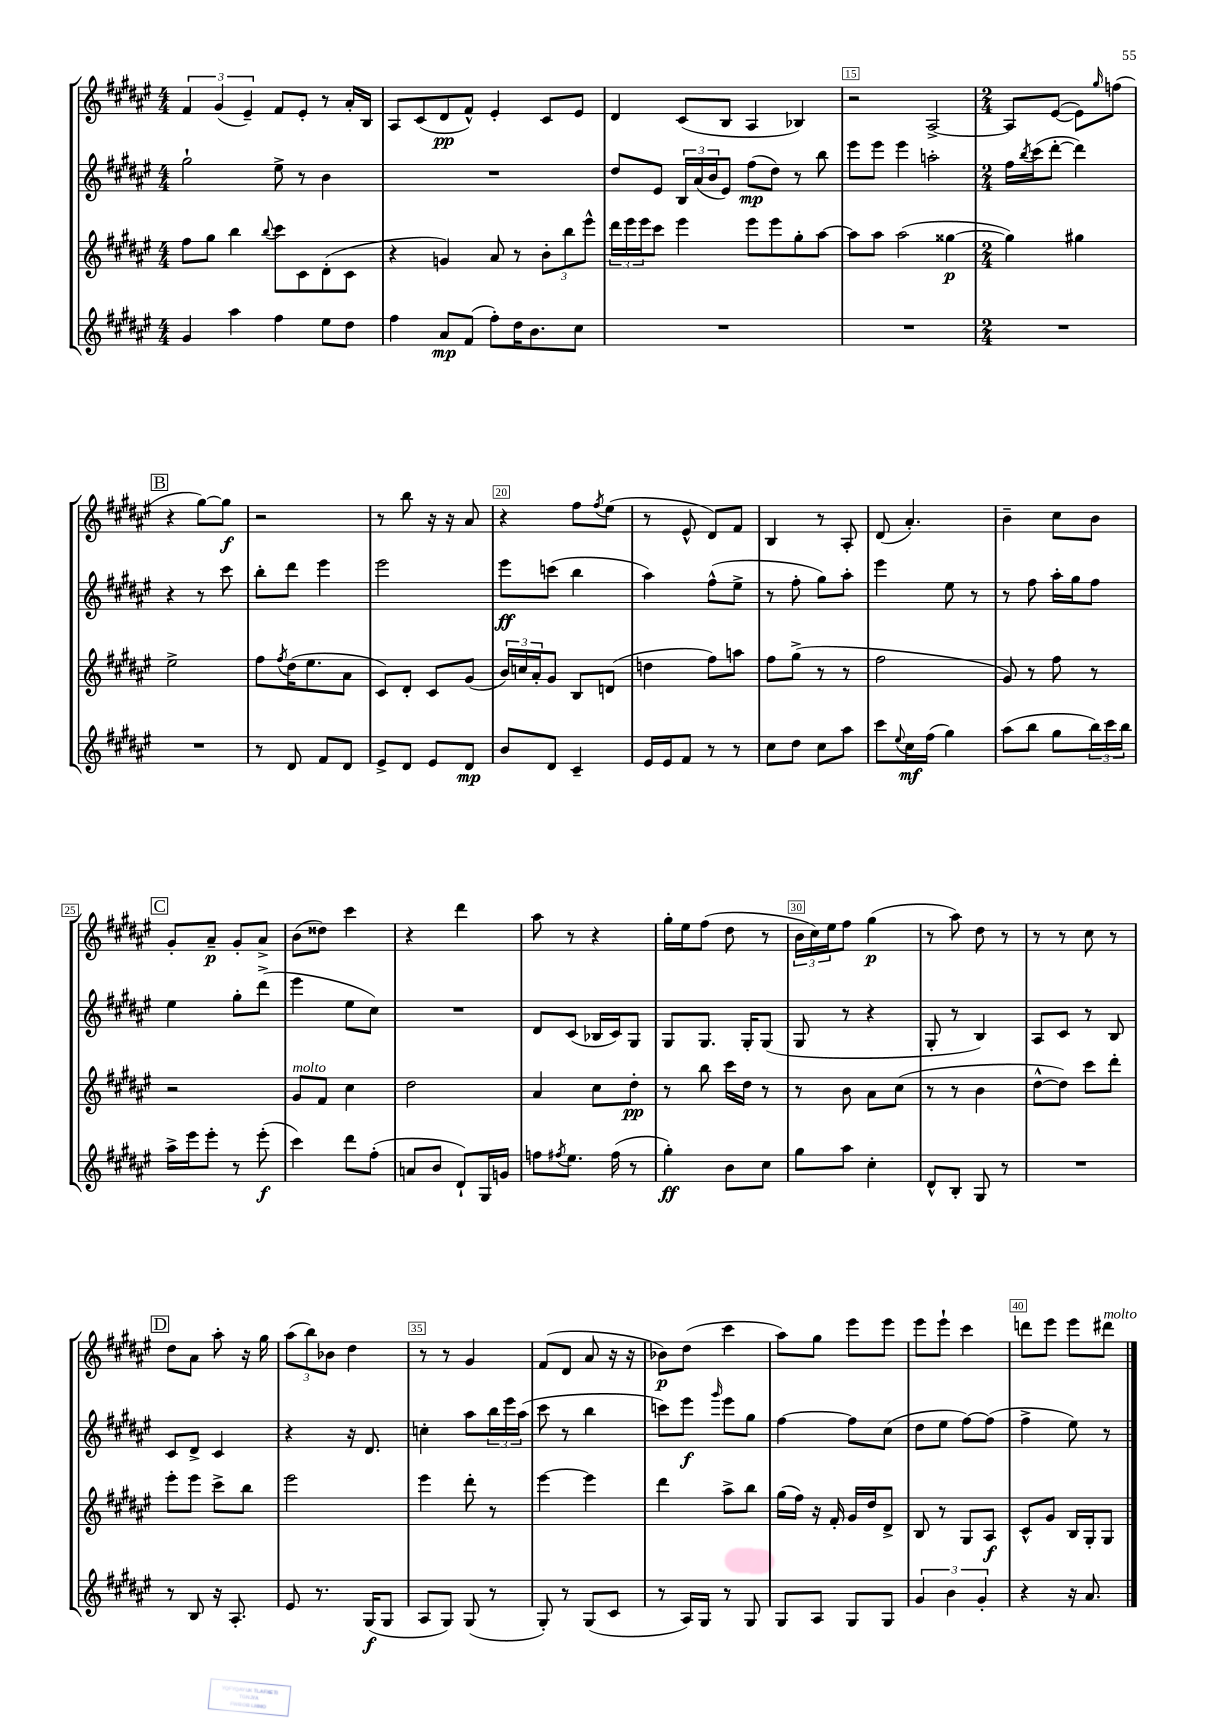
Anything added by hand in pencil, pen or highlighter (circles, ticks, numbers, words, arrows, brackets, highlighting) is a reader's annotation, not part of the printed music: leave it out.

**kern	**kern	**kern	**kern
*staff4	*staff3	*staff2	*staff1
*clefG2	*clefG2	*clefG2	*clefG2
*k[f#c#g#d#a#e#]	*k[f#c#g#d#a#e#]	*k[f#c#g#d#a#e#]	*k[f#c#g#d#a#e#]
*M4/4	*M4/4	*M4/4	*M4/4
4g#	8ff#	2gg#`	6f#
.	8gg#	.	.
.	.	.	(6g#
4aa#	4bb	.	.
.	.	.	6e#~)
.	8qqbb	.	.
4ff#	8ccc#	8ee#^	8f#
.	8c#	8r	8e#'
8ee#	(8d#'	4b	8r
8dd#	8c#	.	16a#'
.	.	.	16B
=	=	=	=
4ff#	4r	1r	8A#
.	.	.	(8c#
8a#	4g)	.	8d#
(8f#	.	.	8f#^^)
8ff#')	8a#	.	4e#'
16dd#	8r	.	.
8.b	.	.	.
.	12b'	.	8c#
.	12bb	.	.
8cc#	.	.	8e#
.	12eee#^^	.	.
=	=	=	=
1r	24ddd#	8dd#	4d#
.	24eee#	.	.
.	24eee#	.	.
.	8ccc#	8e#	.
.	4eee#	24B	(8c#
.	.	(24a#	.
.	.	24b	.
.	.	8e#)	8B
.	8eee#	(8ff#	4A#
.	8eee#	8dd#)	.
.	8gg#'	8r	4B-)
.	[8aa#	8bb	.
=	=	=	=
1r	8aa#]	8eee#	2r
.	8aa#	8eee#	.
.	(2aa#	4eee#	.
.	.	2aa'	[2A#^
.	[4gg##	.	.
=	=	=	=
*M2/4	*M2/4	*M2/4	*M2/4
2r	4gg##])	16ff#	8A#]
.	.	8qbb	.
.	.	(16ccc#	.
.	.	[8ddd#'	([8e#
.	4gg#	4ddd#])	8e#])
.	.	.	16qqgg#
.	.	.	(8ff
=	=	=	=
2r	2ee#^	4r	4r
.	.	8r	[8gg#)
.	.	8ccc#	8gg#]
=	=	=	=
8r	8ff#	8bb'	2r
.	8qff#	.	.
8d#	(16dd#	8ddd#	.
.	8.ee#	.	.
8f#	.	4eee#	.
8d#	8a#	.	.
=	=	=	=
8e#^	8c#)	2eee#	8r
8d#	8d#'	.	8bb
8e#	8c#	.	16r
.	.	.	16r
8d#	(8g#	.	8a#
=	=	=	=
8b	24b)	8eee#	4r
.	24cc	.	.
.	24a#'	.	.
8d#	8g#	(8ccc	.
4c#~	8B	4bb	8ff#
.	.	.	8qff#
.	(8d	.	(8ee#
=	=	=	=
16e#	4dd	4aa#)	8r
16e#	.	.	.
8f#	.	.	8e#^^
8r	8ff#)	(8ff#^^	8d#)
8r	8aa	8ee#^	8f#
=	=	=	=
8cc#	8ff#	8r	4B
8dd#	(8gg#^	8ff#'	.
8cc#	8r	8gg#)	8r
8aa#	8r	8aa#'	8A#'
=	=	=	=
8ccc#	2ff#	4eee#	(8d#
8qqee#	.	.	.
16cc#	.	.	4.a#')
(16ff#	.	.	.
4gg#)	.	8ee#	.
.	.	8r	.
=	=	=	=
(8aa#	8g#)	8r	4b~
8bb	8r	8ff#	.
8gg#	8ff#	16aa#'	8cc#
.	.	16gg#	.
24bb)	8r	8ff#	8b
24ccc#	.	.	.
24bb	.	.	.
=	=	=	=
16aa#^	2r	4ee#	8g#'
16eee#	.	.	.
8eee#'	.	.	8a#~
8r	.	8gg#'	8g#'
(8eee#'	.	(8ddd#^	8a#^
=	=	=	=
4ccc#)	8g#	4eee#	(8b
.	8f#	.	8dd##)
8ddd#	4cc#	8ee#	4ccc#
(8ff#'	.	8cc#)	.
=	=	=	=
8a	2dd#	2r	4r
8b	.	.	.
8d#`)	.	.	4ddd#
16G#	.	.	.
16g	.	.	.
=	=	=	=
8ff	4a#	8d#	8aa#
8qff#	.	.	.
8.ee#	.	(8c#	8r
.	8cc#	16B-	4r
(16ff#	.	16c#)	.
8r	8dd#'	8G#	.
=	=	=	=
4gg#')	8r	8G#	16gg#'
.	.	.	16ee#
.	8bb	8.G#	(8ff#
8b	16ccc#	.	8dd#
.	16dd#	16G#'	.
8cc#	8r	(8G#	8r
=	=	=	=
8gg#	8r	8G#	24b
.	.	.	24cc#)
.	.	.	24ee#
8aa#	8b	8r	8ff#
4cc#'	8a#	4r	(4gg#
.	(8cc#	.	.
=	=	=	=
8d#^^	8r	8G#'	8r
8B'	8r	8r	8aa#)
8G#	4b	4B)	8dd#
8r	.	.	8r
=	=	=	=
2r	[8dd#^^	8A#	8r
.	8dd#])	8c#	8r
.	8ccc#	8r	8cc#
.	8ddd#'	8B	8r
=	=	=	=
8r	8eee#'	8c#	8dd#
8B	8eee#	8d#^	8a#
16r	8ccc#^	4c#	8aa#'
8.A#'	.	.	.
.	8bb	.	16r
.	.	.	16gg#
=	=	=	=
8e#	2eee#	4r	(12aa#
.	.	.	12bb)
8.r	.	.	.
.	.	.	12b-
.	.	16r	4dd#
(16G#	.	8.d#	.
8G#	.	.	.
=	=	=	=
8A#	4eee#	4cc'	8r
8G#)	.	.	8r
(8G#	8ddd#'	8aa#	4g#
8r	8r	24bb	.
.	.	24eee#	.
.	.	(24aa#	.
=	=	=	=
8G#')	[4eee#	8ccc#	(8f#
8r	.	8r	8d#
(8G#	4eee#]	4bb	8a#
8c#	.	.	16r
.	.	.	16r
=	=	=	=
8r	4ddd#	8ccc)	8b-)
16A#)	.	8eee#	(8dd#
16G#	.	.	.
.	.	16qqggg#	.
8r	8aa#^	8eee#	4ccc#
8G#	8bb	8gg#	.
=	=	=	=
8G#	(16gg#	[4ff#	8aa#)
.	16ff#)	.	.
8A#	16r	.	8gg#
.	16f#'	.	.
8G#	16g#	8ff#]	8eee#
.	16dd#	.	.
8G#	8d#^	(8cc#	8eee#
=	=	=	=
6g#	8B	8dd#	8eee#
.	8r	8ee#	8eee#`
6b	.	.	.
.	8G#	[8ff#)	4ccc#
6g#'	.	.	.
.	8A#	(8ff#]	.
=	=	=	=
4r	8c#^^	4ff#^	8ddd
.	8g#	.	8eee#
16r	16B	8ee#)	8eee#
8.a#	16G#'	.	.
.	8G#	8r	8ddd#
==	==	==	==
*-	*-	*-	*-
